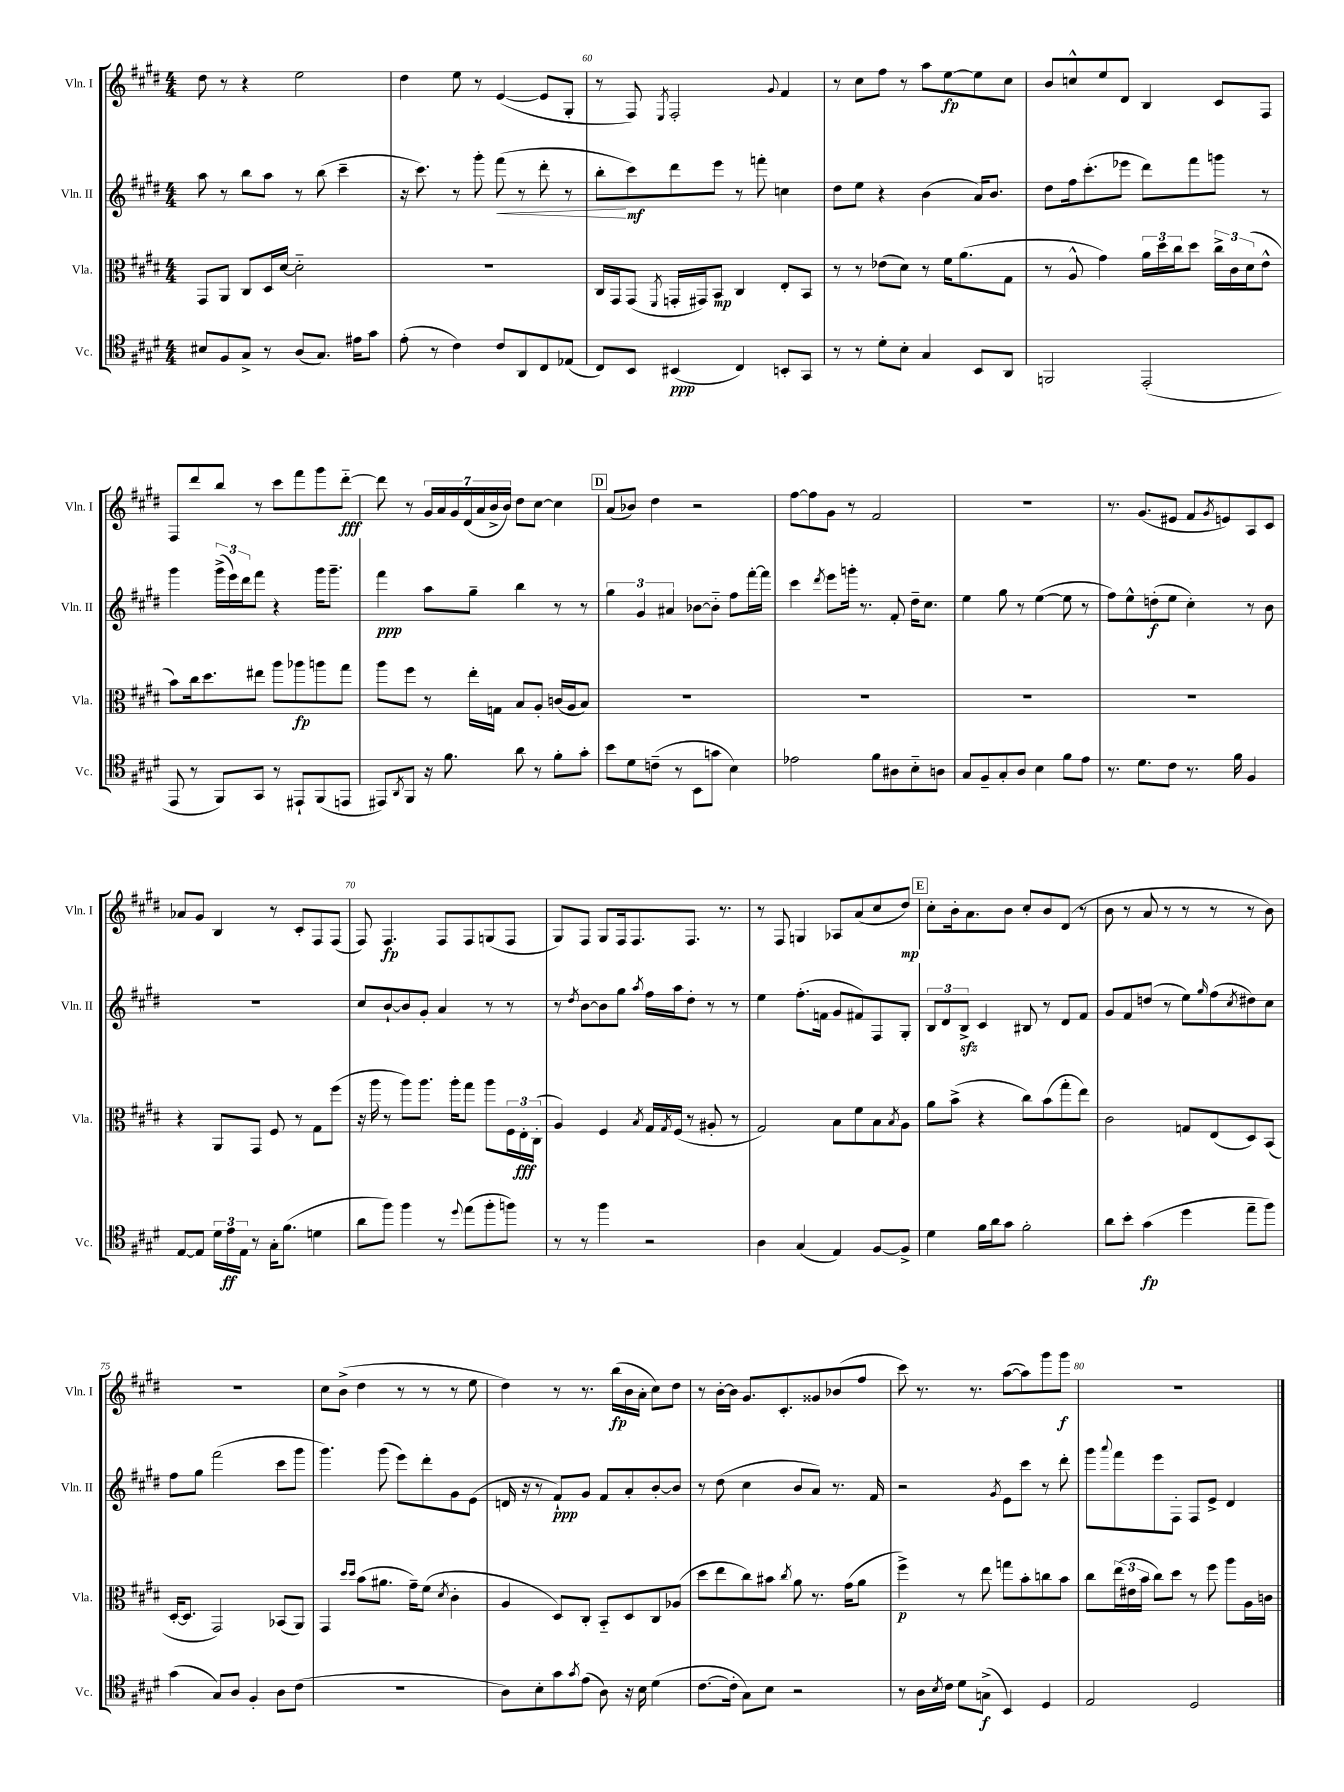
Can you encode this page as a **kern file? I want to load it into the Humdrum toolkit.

**kern	**dynam	**kern	**dynam	**kern	**dynam	**kern	**dynam
*part4	*part4	*part3	*part3	*part2	*part2	*part1	*part1
*staff4	*staff4	*staff3	*staff3	*staff2	*staff2	*staff1	*staff1
*I"Vc.	*	*I"Vla.	*	*I"Vln. II	*	*I"Vln. I	*
*I'Vc.	*	*I'Vla.	*	*I'Vln. II	*	*I'Vln. I	*
*clefC4	*	*clefC3	*	*clefG2	*	*clefG2	*
*k[f#c#g#d#]	*	*k[f#c#g#d#]	*	*k[f#c#g#d#]	*	*k[f#c#g#d#]	*
*M4/4	*	*M4/4	*	*M4/4	*	*M4/4	*
=58	=58	=58	=58	=58	=58	=58	=58
8B#X/L	.	8GG#/L	.	8aa\	.	8dd#\	.
8F#/	.	8AA/J	.	8r	.	8r	.
8G#^/J	.	8C#/L	.	8bb\L	.	4r	.
8r	.	16D#/L	.	8aa\J	.	.	.
.	.	[16d#/JJ	.	.	.	.	.
(8A/L	.	2d#\]	.	8r	.	2ee\	.
8.G#/J)	.	.	.	(8bb\	.	.	.
.	.	.	.	4ccc#~\	.	.	.
16e#X\KL	.	.	.	.	.	.	.
8g#\J	.	.	.	.	.	.	.
=59	=59	=59	=59	=59	=59	=59	=59
(8e'\	.	1r	.	16r	.	4dd#\	.
.	.	.	.	8.ccc#\)	.	.	.
8r	.	.	.	.	.	.	.
4c#\)	.	.	.	8r	.	8ee\	.
.	.	.	.	8ggg#'\	.	8r	.
!	!	!	!	!	!LO:HP:b	!	!
8c#/L	.	.	.	(8fff#\	<	([4e/	.
8AA/	.	.	.	8r	.	.	.
8C#/	.	.	.	8ddd#'\	.	8e/L]	.
(8E-X/J	.	.	.	8r	.	8G#'/J	.
=60	=60	=60	=60	=60	=60	=60	=60
8C#/L)	.	16C#/LL	.	8bb'\L	.	8r	.
.	.	16GG#/J	.	.	.	.	.
8BB/J	.	(8GG#/J	.	8ccc#\)	[ mf	8F#/)	.
.	.	8qFF#/	.	.	.	8qE/	.
(4BB#X/	ppp	16GGn'/LL	.	8ddd#\	.	2F#'/	.
.	.	16GG#X/J)	.	.	.	.	.
.	.	8BB/J	mp	8eee\J	.	.	.
4C#/)	.	4C#/	.	8r	.	.	.
.	.	.	.	8fffn'\	.	.	.
.	.	.	.	.	.	8qqg#/	.
8BBn'/L	.	8E'/L	.	4ccn\	.	4f#/	.
8GG#/J	.	8BB/J	.	.	.	.	.
=61	=61	=61	=61	=61	=61	=61	=61
8r	.	8r	.	8dd#\L	.	8r	.
8r	.	8r	.	8ee\J	.	8cc#\L	.
8d#'\L	.	(8e-X\L	.	4r	.	8ff#\J	.
8B'\J	.	8d#\J)	.	.	.	8r	.
4G#/	.	8r	.	(4b\	.	8aa\L	.
.	.	16f#\KL	.	.	.	[8ee\	fp
.	.	(8.a\	.	.	.	.	.
8BB/L	.	.	.	16a/KL)	.	8ee\]	.
.	.	.	.	8.b/J	.	.	.
8AA/J	.	8G#\J	.	.	.	8cc#\J	.
=62	=62	=62	=62	=62	=62	=62	=62
2FFn/	.	8r	.	8dd#\L	.	8b/L	.
.	.	8A^^/	.	16ff#\k	.	8ccn^^/	.
.	.	.	.	(8.ccc#'\	.	.	.
.	.	4g#\)	.	.	.	8ee/	.
.	.	.	.	8eee-X\J	.	8d#/J	.
(2EE'/	.	24a\LL	.	8ddd#\L)	.	4B/	.
.	.	24dd#\	.	.	.	.	.
.	.	24cc#\J	.	.	.	.	.
.	.	8dd#\J	.	8fff#\	.	.	.
.	.	24cc#^\LL	.	8gggn\J	.	8c#/L	.
.	.	24c#\	.	.	.	.	.
.	.	(24d#\J	.	.	.	.	.
.	.	8e^^\J	.	8r	.	8F#/J	.
!!LO:LB:g=z
=63	=63	=63	=63	=63	=63	=63	=63
8EE/	.	8b\L)	.	4ggg#\	.	8F#/L	.
8r	.	16cc#\k	.	.	.	8ddd#/	.
.	.	8.dd#\	.	.	.	.	.
8FF#/L)	.	.	.	(24ggg#^\LL	.	8bb/J	.
.	.	.	.	24eee\)	.	.	.
.	.	.	.	24ddd#\J	.	.	.
8GG#/J	.	8ee#X\J	.	8fff#\J	.	8r	.
8r	.	8aa\L	.	4r	.	8ccc#\L	.
8EE#X`/L	.	8aa-X\	fp	.	.	8fff#\	.
(8FF#/	.	8aan\	.	16ggg#\KL	.	8ggg#\	.
.	.	.	.	8.ggg#~\J	.	.	.
8EEn/J	.	8gg#\J	.	.	.	[8ddd#\J	fff
=64	=64	=64	=64	=64	=64	=64	=64
8EE#X/L)	.	8aa\L	.	4fff#\	ppp	8ddd#\]	.
8qAA/	.	.	.	.	.	.	.
8FF#/J	.	8ff#\J	.	.	.	8r	.
16r	.	8r	.	8aa\L	.	28g#/LL	.
.	.	.	.	.	.	28a/	.
8.f#\	.	.	.	.	.	.	.
.	.	.	.	.	.	28g#/	.
.	.	.	.	.	.	(28d#/	.
.	.	16ee'\LL	.	8gg#~\J	.	.	.
.	.	.	.	.	.	28a/	.
.	.	.	.	.	.	28b^/	.
.	.	16Gn\JJ	.	.	.	.	.
.	.	.	.	.	.	28b/JJ)	.
8a\	.	8B/L	.	4bb\	.	8dd#\L	.
8r	.	8A'/J	.	.	.	[8cc#\J	.
8f#'\L	.	(16cn/LL	.	8r	.	4cc#\]	.
.	.	16A/J	.	.	.	.	.
8g#'\J	.	8B/J)	.	8r	.	.	.
!!LO:REH:place=s1:t=D
=65	=65	=65	=65	=65	=65	=65	=65
8b\L	.	1r	.	6gg#\	.	(8a/L	.
8d#\	.	.	.	.	.	8b-X/J)	.
.	.	.	.	6g#/	.	.	.
(8cn~\J	.	.	.	.	.	4dd#\	.
.	.	.	.	6a#X/	.	.	.
8r	.	.	.	.	.	.	.
8BB\L	.	.	.	[8b-X\L	.	2r	.
8gn\J	.	.	.	8b-\J]	.	.	.
4B\)	.	.	.	8ff#\L	.	.	.
.	.	.	.	[16fff#'\L	.	.	.
.	.	.	.	16fff#\JJ]	.	.	.
=66	=66	=66	=66	=66	=66	=66	=66
2e-X\	.	1r	.	4ccc#\	.	[8ff#\L	.
.	.	.	.	.	.	8ff#\]	.
.	.	.	.	8qddd#/	.	.	.
.	.	.	.	8eee\L	.	8g#\J	.
.	.	.	.	16gggn'\Jk	.	8r	.
.	.	.	.	8.r	.	.	.
8f#\L	.	.	.	.	.	2f#/	.
8A#X\	.	.	.	8f#'/	.	.	.
8B\	.	.	.	16dd#~\KL	.	.	.
.	.	.	.	8.cc#\J	.	.	.
8An\J	.	.	.	.	.	.	.
=67	=67	=67	=67	=67	=67	=67	=67
8G#/L	.	1r	.	4ee\	.	1r	.
8F#~/	.	.	.	.	.	.	.
8G#'/	.	.	.	8gg#\	.	.	.
8A/J	.	.	.	8r	.	.	.
4B\	.	.	.	([4ee\	.	.	.
8f#\L	.	.	.	8ee\]	.	.	.
8e\J	.	.	.	8r	.	.	.
=68	=68	=68	=68	=68	=68	=68	=68
8.r	.	1r	.	8ff#\L)	.	8.r	.
.	.	.	.	8ee^^\	.	.	.
8.d#\L	.	.	.	.	.	(8.g#/L	.
.	.	.	.	(8ddn'\	f	.	.
8c#\J	.	.	.	8ee\J	.	8e#X/J	.
8.r	.	.	.	4cc#'\)	.	8f#/L	.
.	.	.	.	.	.	8qg#/	.
.	.	.	.	.	.	8en/)	.
16f#\	.	.	.	.	.	.	.
4F#/	.	.	.	8r	.	8A/	.
.	.	.	.	8b\	.	8c#/J	.
!!LO:LB:g=z
=69	=69	=69	=69	=69	=69	=69	=69
[8E/L	.	4r	.	1r	.	8a-X/L	.
8E/J]	.	.	.	.	.	8g#/J	.
24d#\LL	.	8AA/L	.	.	.	4B/	.
24e\	ff	.	.	.	.	.	.
24E\JJ	.	.	.	.	.	.	.
8r	.	8GG#/J	.	.	.	.	.
16G#'\KL	.	8F#/	.	.	.	8r	.
(8.f#\J	.	.	.	.	.	.	.
.	.	8r	.	.	.	8c#'/L	.
4dn\	.	8G#\L	.	.	.	8F#/	.
.	.	(8ff#\J	.	.	.	(8F#/J	.
=70	=70	=70	=70	=70	=70	=70	=70
8a\L	.	16r	.	8cc#/L	.	8F#/)	.
.	.	16aa\	.	.	.	.	.
8ff#\J)	.	8r	.	[8b`/	.	4.F#/	fp
4ff#\	.	8aa\L)	.	8b/]	.	.	.
.	.	8.aa\J	.	8g#'/J	.	.	.
8r	.	.	.	4a/	.	8F#/L	.
.	.	16aa'\KL	.	.	.	.	.
8qqdd#/	.	.	.	.	.	.	.
(8ee\L	.	8gg#\J	.	.	.	8F#/	.
8ff#'\	.	8aa\L	.	8r	.	(8Gn/	.
8ffn\J)	.	24F#\L	.	8r	.	8F#/J	.
.	.	24E'\	fff	.	.	.	.
.	.	(24C#'\JJ	.	.	.	.	.
=71	=71	=71	=71	=71	=71	=71	=71
8r	.	4A/)	.	8r	.	8G#/L)	.
.	.	.	.	8qdd#/	.	.	.
8r	.	.	.	[8b\L	.	8F#/J	.
4ff#\	.	4F#/	.	8b\]	.	8G#/L	.
.	.	.	.	8gg#\J	.	16F#/k	.
.	.	.	.	.	.	8.F#/	.
.	.	8qB/	.	8qaa/	.	.	.
2r	.	16G#/LL	.	16ff#\LL	.	.	.
.	.	8qG#/	.	.	.	.	.
.	.	(16F#/JJ	.	16aa\J	.	.	.
.	.	8r	.	8dd#'\J	.	8.F#/J	.
.	.	8A#X'/	.	8r	.	.	.
.	.	.	.	.	.	8.r	.
.	.	8r	.	8r	.	.	.
=72	=72	=72	=72	=72	=72	=72	=72
4A\	.	2G#/)	.	4ee\	.	8r	.
.	.	.	.	.	.	8F#/	.
(4G#/	.	.	.	(8.ff#'\L	.	4Gn/	.
.	.	.	.	16fn\Jk	.	.	.
4E/)	.	8B\L	.	8g#/L	.	8A-X/L	.
.	.	8f#\	.	8f#X/)	.	(8a/	.
[8F#/L	.	8B\	.	8F#/	.	8cc#/	.
.	.	8qB/	.	.	.	.	.
8F#^/J]	.	8A\J	.	8G#'/J	.	8dd#/J)	mp
!!LO:REH:place=s1:t=E
=73	=73	=73	=73	=73	=73	=73	=73
4d#\	.	8a\L	.	12B/L	.	8cc#'\L	.
.	.	.	.	12d#/	.	.	.
.	.	(8b^\J	.	.	.	16b'\k	.
.	.	.	.	12Bzz^/J	.	.	.
.	.	.	.	.	.	8.a\	.
16f#\LL	.	4r	.	4c#/	.	.	.
16a\J	.	.	.	.	.	.	.
8g#\J	.	.	.	.	.	8b\J	.
2f#'\	.	8cc#\L)	.	8B#X/	.	8cc#'/L	.
.	.	(8b\	.	8r	.	8b/	.
.	.	8gg#'\	.	8d#/L	.	(8d#/J	.
.	.	8ee\J)	.	8f#/J	.	8r	.
=74	=74	=74	=74	=74	=74	=74	=74
8a\L	.	2c#\	.	8g#/L	.	8b\	.
8b'\J	.	.	.	8f#/	.	8r	.
(4g#\	fp	.	.	(8ddn/J	.	8a/	.
.	.	.	.	8r	.	8r	.
4dd#\	.	8Gn/L	.	8ee\L)	.	8r	.
.	.	.	.	16qqgg#/	.	.	.
.	.	(8E/	.	(8ff#\	.	8r	.
.	.	.	.	8qcc#/	.	.	.
8ee~\L	.	8D#/)	.	8dd#X\)	.	8r	.
8ff#\J)	.	(8BB/J	.	8cc#\J	.	8b\)	.
!!LO:LB:g=z
=75	=75	=75	=75	=75	=75	=75	=75
(4g#\	.	[16D#'/KL	.	8ff#\L	.	1r	.
.	.	8.D#/J]	.	.	.	.	.
.	.	.	.	8gg#\J	.	.	.
8G#/L)	.	2GG#/)	.	(2fff#\	.	.	.
8A/J	.	.	.	.	.	.	.
4F#'/	.	.	.	.	.	.	.
8A\L	.	(8BB-X/L	.	8ccc#\L	.	.	.
(8c#\J	.	8AA/J)	.	8ggg#\J	.	.	.
=76	=76	=76	=76	=76	=76	=76	=76
1r	.	4GG#/	.	4.ggg#\)	.	8cc#\L	.
.	.	.	.	.	.	(8b^\J	.
.	.	16qqdd#/LL	.	.	.	.	.
.	.	16qqdd#/JJ	.	.	.	.	.
.	.	(8b\L	.	.	.	4dd#\	.
.	.	8.a#X\J	.	(8ggg#\	.	.	.
.	.	.	.	8eee\L)	.	8r	.
.	.	16g#~\KL)	.	.	.	.	.
.	.	(8f#\J	.	8ddd#'\	.	8r	.
.	.	8qd#/	.	.	.	.	.
.	.	4c#'\	.	8g#\	.	8r	.
.	.	.	.	(8e\J	.	8ee\	.
=77	=77	=77	=77	=77	=77	=77	=77
8A\L)	.	4A/	.	16dn/	.	4dd#\)	.
.	.	.	.	16r	.	.	.
8B'\	.	.	.	8r	.	.	.
8g#\	.	8D#/L)	.	8f#`/L)	ppp	8r	.
8qg#/	.	.	.	.	.	.	.
(8e\J	.	8C#'/J	.	8g#/J	.	8.r	.
8A\)	.	8BB/L	.	8f#/L	.	.	.
.	.	.	.	.	.	(16bb\LL	fp
16r	.	8D#/	.	8a'/	.	16b\	.
16B\	.	.	.	.	.	16a'\JJ	.
(4d#\	.	8C#/	.	[8b'/	.	8cc#\L)	.
.	.	(8A-X/J	.	8b/J]	.	8dd#\J	.
=78	=78	=78	=78	=78	=78	=78	=78
[8.c#\L	.	8dd#\L	.	8r	.	8r	.
.	.	8ee\	.	(8dd#\	.	[16b'\LL	.
16c#'\Jk]	.	.	.	.	.	16b\JJ]	.
8G#\L)	.	8cc#\)	.	4cc#\	.	8.g#/L	.
8B\J	.	8b#X\J	.	.	.	.	.
.	.	.	.	.	.	8.c#'/	.
.	.	8qcc#/	.	.	.	.	.
2r	.	8a\	.	8b/L	.	.	.
.	.	8.r	.	8a/J)	.	8g##X/	.
.	.	.	.	8.r	.	(8b-X/	.
.	.	(16g#\KL	.	.	.	.	.
.	.	8a\J	.	.	.	8ff#/J	.
.	.	.	.	16f#/	.	.	.
=79	=79	=79	=79	=79	=79	=79	=79
8r	.	4ff#^\)	p	2r	.	8ccc#\)	.
16A\LL	.	.	.	.	.	8.r	.
8qB/	.	.	.	.	.	.	.
16c#\JJ	.	.	.	.	.	.	.
8d#\L	.	8r	.	.	.	.	.
.	.	.	.	.	.	8.r	.
(8Gn^\J	f	8ee\	.	.	.	.	.
.	.	.	.	8qg#/	.	.	.
4BB/)	.	8ggn\L	.	8e\L	.	([8aa\L	.
.	.	8b'\	.	8ccc#\J	.	8aa\])	.
4D#/	.	8ccn\	.	8r	.	8ggg#\	.
.	.	8b\J	.	8ddd#'\	.	8ggg#\J	f
=80	=80	=80	=80	=80	=80	=80	=80
2E/	.	8cc#\L	.	8ggg#\L	.	1r	.
.	.	.	.	8qqaaa/	.	.	.
.	.	(24ee\L	.	8fff#\	.	.	.
.	.	24e#X\	.	.	.	.	.
.	.	24b\JJ	.	.	.	.	.
.	.	8cc#\L)	.	8eee\	.	.	.
.	.	8dd#\J	.	8F#'\J	.	.	.
2D#/	.	8r	.	8F#/L	.	.	.
.	.	8ff#\	.	8e^/J	.	.	.
.	.	8aa\L	.	4d#/	.	.	.
.	.	16A\L	.	.	.	.	.
.	.	16cn\JJ	.	.	.	.	.
==	==	==	==	==	==	==	==
*-	*-	*-	*-	*-	*-	*-	*-
